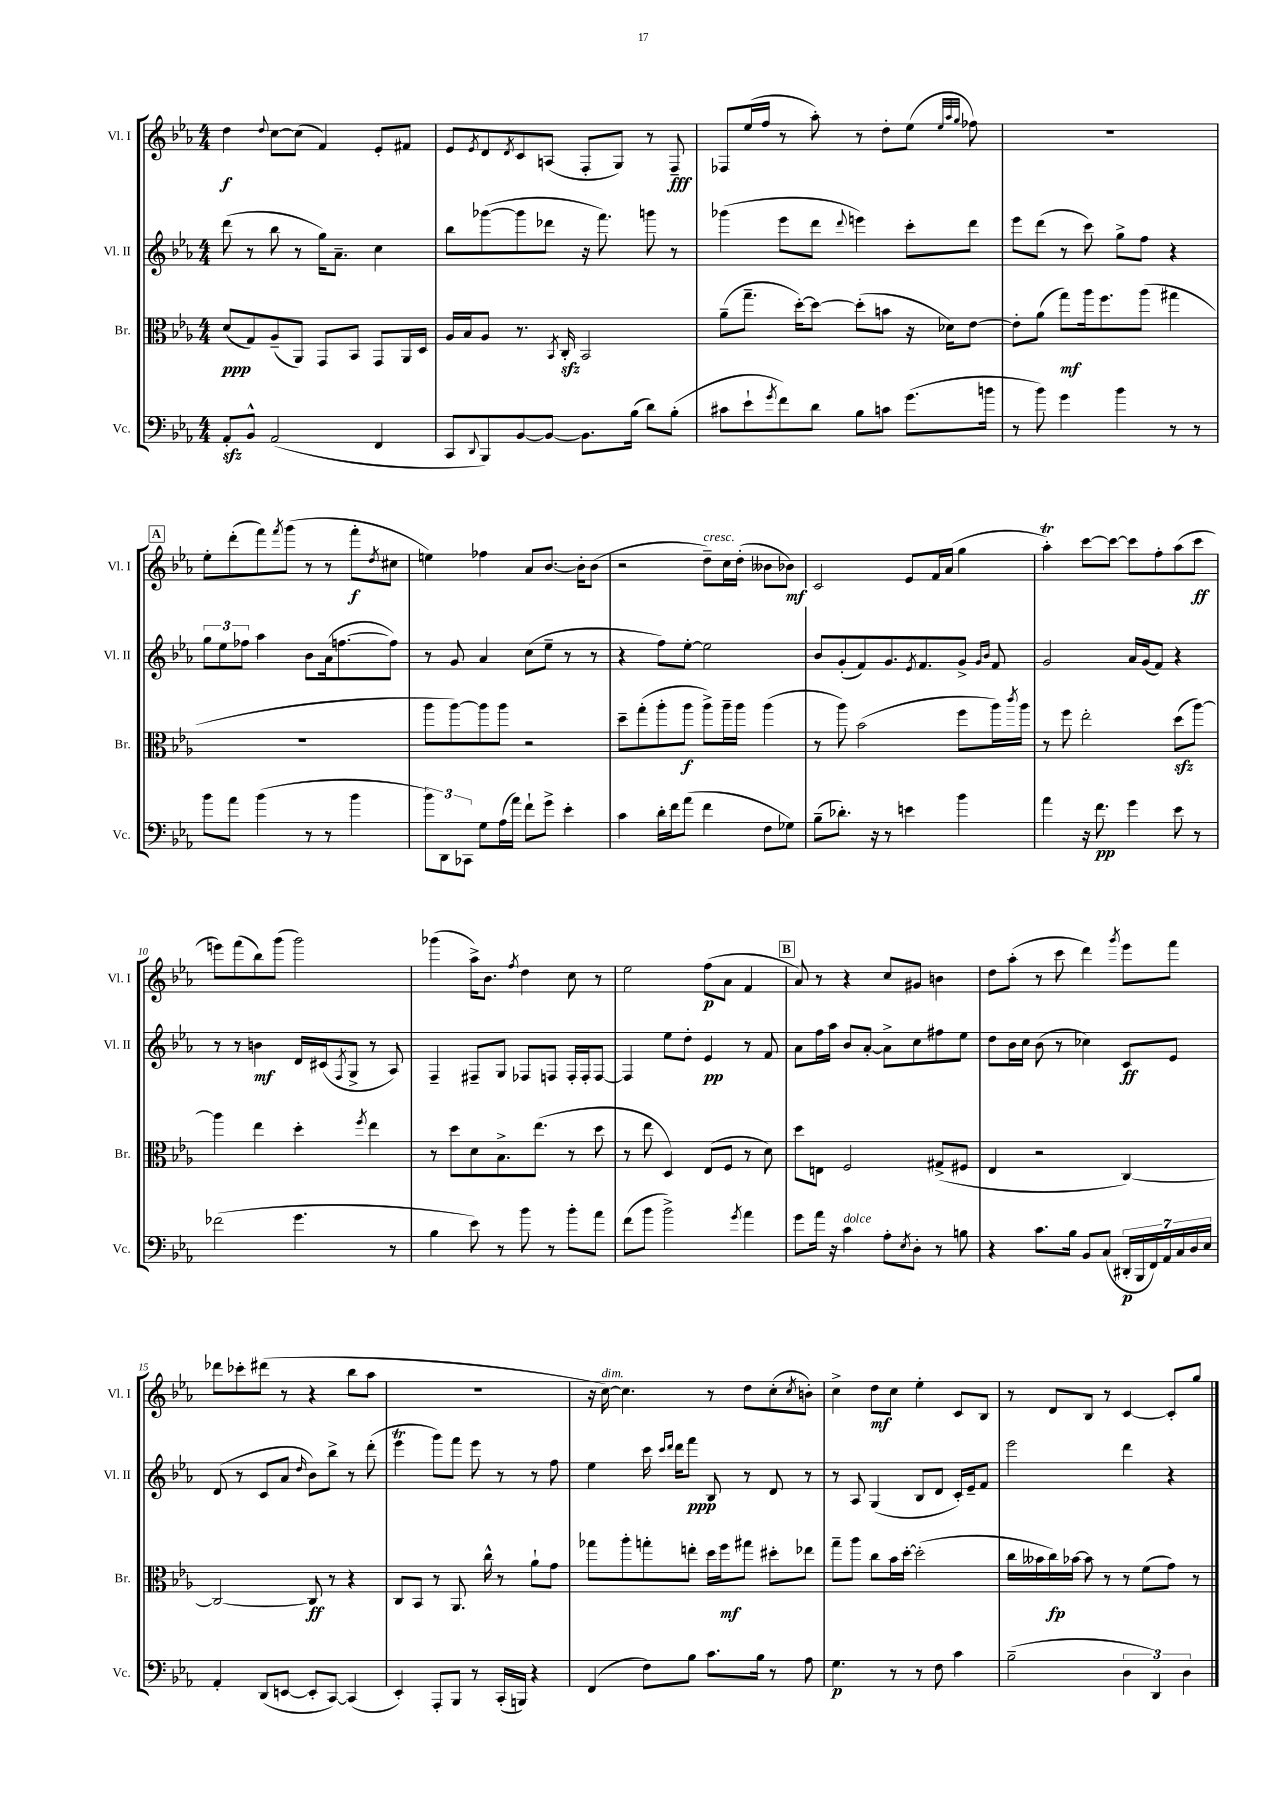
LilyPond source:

<<
\new StaffGroup <<
\new Staff = "s0" \with { instrumentName = "Vl. I" shortInstrumentName = "Vl. I" } {
    \clef treble \key ees \major \numericTimeSignature \time 4/4
    d''4\f \appoggiatura { d''8 } c''8~ c''8( f'4) ees'8-. fis'8 |
    ees'8 \acciaccatura { ees'8 } d'8 \acciaccatura { d'8 } c'8 a8( f8-. g8) r8 f8--\fff |
    fes8 ees''16( f''16 r8 aes''8-.) r8 d''8-. ees''8( \grace { ees''32 aes''32 g''32 } fes''8) |
    R1 |
    \mark \markup { \box "A" } ees''8-. d'''8-.( f'''8) \acciaccatura { f'''8 } g'''8( r8 r8 f'''8-.\f \acciaccatura { d''8 } cis''8 |
    e''4) fes''4 aes'8 bes'8.~ bes'16-. bes'8( |
    r2 d''8--^\markup { \italic "cresc." }) c''16 d''16-.( beses'8 bes'8\mf) |
    c'2 ees'8 f'16 aes'16( g''4 |
    aes''4-.\trill) c'''8~ c'''8~ c'''8 f''8-. aes''8( c'''8\ff |
    e'''8) f'''8( bes''8) g'''8( g'''2) |
    ges'''4( aes''16->) bes'8. \acciaccatura { f''8 } d''4 c''8 r8 |
    ees''2 f''8\p( aes'8 f'4 |
    \mark \markup { \box "B" } aes'8) r8 r4 c''8 gis'8 b'4 |
    d''8 aes''8-.( r8 c'''8 d'''4) \acciaccatura { g'''8 } ees'''8 f'''8 |
    des'''8 ces'''8-. dis'''8( r8 r4 bes''8 aes''8 |
    R1 |
    r16 c''16~^\markup { \italic "dim." }) c''4. r8 d''8 c''8-.( \acciaccatura { c''8 } b'8-.) |
    c''4-> d''8\mf c''8 ees''4-. c'8 bes8 |
    r8 d'8 bes8 r8 c'4~ c'8-. g''8 \bar "|." |
}
\new Staff = "s1" \with { instrumentName = "Vl. II" shortInstrumentName = "Vl. II" } {
    \clef treble \key ees \major \numericTimeSignature \time 4/4
    d'''8( r8 bes''8 r8 g''16) aes'8.-- c''4 |
    bes''8 ges'''8~( ges'''8 des'''8 r16 f'''8.) g'''8 r8 |
    ges'''4( ees'''8 d'''8 \appoggiatura { d'''8 } e'''4) c'''8-. d'''8 |
    ees'''8 d'''8( r8 c'''8) g''8-> f''8 r4 |
    \mark \markup { \box "A" } \tuplet 3/2 { g''8 ees''8 fes''8 } aes''4 bes'8 aes'16( f''8.~ f''8) |
    r8 g'8 aes'4 c''8( ees''8-- r8 r8 |
    r4 f''8) ees''8~-. ees''2 |
    bes'8 g'8-.( f'8) g'8. \acciaccatura { ees'8 } f'8. g'8-> \grace { g'16 bes'16 } f'8 |
    g'2 aes'16 g'16( f'8) r4 |
    r8 r8 b'4\mf d'16 cis'16( \acciaccatura { f8 } g8-> r8 aes8) |
    f4-- fis8-- g8 fes8 f8 f16-. f16-. f8~ |
    f4 ees''8 d''8-. ees'4\pp r8 f'8 |
    \mark \markup { \box "B" } aes'8 f''16 aes''16 bes'8 aes'8~-. aes'8-> c''8 fis''8 ees''8 |
    d''8 bes'16 c''16 bes'8( r8 ces''4) c'8\ff ees'8 |
    d'8( r8 c'8 aes'8 \grace { d''16 } bes'8) bes''8-> r8 d'''8-.( |
    ees'''4\trill g'''8) f'''8 ees'''8 r8 r8 f''8 |
    ees''4 c'''16 \grace { c'''16 d'''16 } d'''16 f'''8\ppp bes8 r8 d'8 r8 |
    r8 aes8 g4( bes8 d'8 c'16-.) ees'16-- f'8 |
    ees'''2 d'''4 r4 \bar "|." |
}
\new Staff = "s2" \with { instrumentName = "Br." shortInstrumentName = "Br." } {
    \clef alto \key ees \major \numericTimeSignature \time 4/4
    d'8\ppp( g8) aes8--( aes,8) g,8 bes,8 g,8 aes,16 d16 |
    aes16 bes16 aes8 r8. \acciaccatura { bes,8 } c16-.\sfz bes,2 |
    aes'8--( g''8.-- d''16~-.) d''8~ d''8-.( b'8 r16 des'16) ees'8~ |
    ees'8-. aes'8( g''8\mf) aes''16 f''8. aes''8( gis''4 |
    \mark \markup { \box "A" } R1 |
    aes''8 aes''8~) aes''8 aes''8 r2 |
    d''8-- g''8-.( aes''8-. aes''8\f aes''8->) aes''16-- aes''16 aes''4( |
    r8 aes''8) bes'2( f''8 aes''16) \acciaccatura { c'''8 } aes''16 |
    r8 f''8 ees''2-. d''8\sfz( aes''8~) |
    aes''4 ees''4 d''4-. \acciaccatura { f''8 } ees''4 |
    r8 d''8 d'8 bes8.-> ees''8.( r8 d''8 |
    r8 ees''8 d4) ees8( f8 r8 d'8) |
    \mark \markup { \box "B" } d''8 e8 f2 gis8->( fis8 |
    ees4 r2 c4~) |
    c2~ c8\ff r8 r4 |
    c8 bes,8 r8 aes,8. c''16-^ r8 aes'8-! g'8 |
    ges''8 aes''8-. g''8-. e''8-. d''16 f''16\mf gis''8 dis''8-. ees''8 |
    g''8-- aes''8 c''8 bes'16 d''16~-. d''2-.( |
    c''16 beses'16 c''16\fp) bes'16~ bes'8 r8 r8 f'8( g'8) r8 \bar "|." |
}
\new Staff = "s3" \with { instrumentName = "Vc." shortInstrumentName = "Vc." } {
    \clef bass \key ees \major \numericTimeSignature \time 4/4
    aes,8-.\sfz bes,8-^ aes,2( f,4 |
    c,8 \appoggiatura { d,8 } bes,,8) bes,8~ bes,8~ bes,8. bes16( d'8) bes8-.( |
    cis'8 ees'8-! \acciaccatura { g'8 } f'8) d'8 bes8 c'8 g'8.( b'16 |
    r8 bes'8) g'4 bes'4 r8 r8 |
    \mark \markup { \box "A" } bes'8 aes'8 bes'4( r8 r8 bes'4 |
    \tuplet 3/2 { bes'8) d,8 ces,8 } g8 aes16( aes'16) f'8-! g'8-> ees'4-. |
    c'4 d'16-. f'16 aes'8( f'4 f8 ges8) |
    bes8--( des'8.-.) r16 r8 e'4 bes'4 |
    aes'4 r16 f'8.\pp g'4 ees'8 r8 |
    fes'2( g'4. r8 |
    bes4 ees'8) r8 bes'8 r8 bes'8-. aes'8 |
    f'8( bes'8 bes'2->) \acciaccatura { g'8 } aes'4 |
    \mark \markup { \box "B" } g'8 aes'16 r16 c'4^\markup { \italic "dolce" } aes8-. \acciaccatura { ees8 } d8-. r8 b8 |
    r4 c'8. bes16 bes,8 c8( \tuplet 7/4 { dis,16-.\p bes,,16 f,16) aes,16 c16 d16 ees16 } |
    aes,4-. d,8( e,8~ e,8-. c,8~) c,4( |
    ees,4-.) aes,,8-. bes,,8 r8 c,16-.( b,,16) r4 |
    f,4( f8) bes8 c'8. bes16 r8 aes8 |
    g4.\p r8 r8 f8 c'4 |
    bes2--( \tuplet 3/2 { d4 d,4) d4 } \bar "|." |
}
>>
>>
